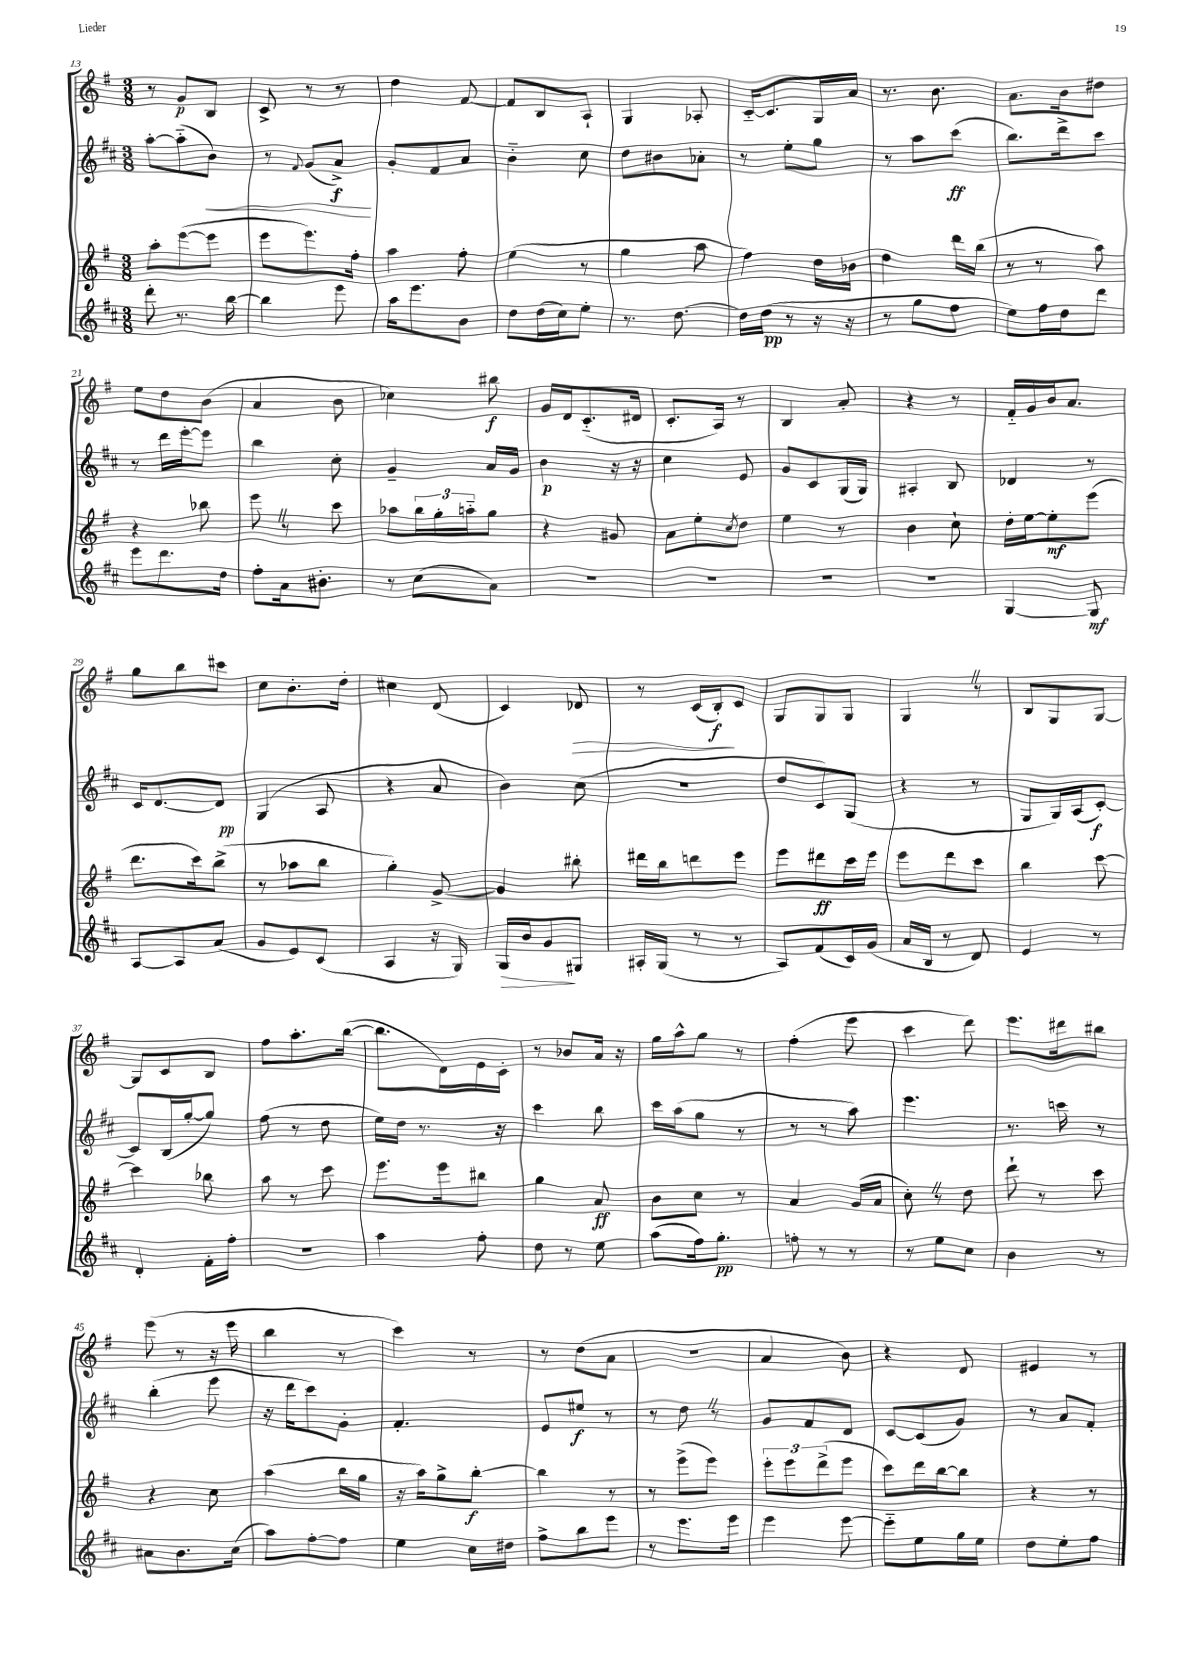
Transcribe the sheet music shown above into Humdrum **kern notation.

**kern	**dynam	**kern	**dynam	**kern	**dynam	**kern	**dynam
*part4	*part4	*part3	*part3	*part2	*part2	*part1	*part1
*staff4	*staff4	*staff3	*staff3	*staff2	*staff2	*staff1	*staff1
*clefG2	*	*clefG2	*	*clefG2	*	*clefG2	*
*k[f#c#]	*	*k[f#]	*	*k[f#c#]	*	*k[f#]	*
*M3/8	*	*M3/8	*	*M3/8	*	*M3/8	*
=13	=13	=13	=13	=13	=13	=13	=13
8ddd'\	.	8aa'\L	.	[8aa'\L	.	8r	.
8.r	.	([8eee\	.	(8aa\]	.	8g/L	p
!	!	!	!	!	!LO:HP:b	!	!
.	.	8eee\J]	.	8b\J)	<	8B/J	.
[16bb\	.	.	.	.	.	.	.
=14	=14	=14	=14	=14	=14	=14	=14
4bb\]	.	8eee\L	.	8r	.	8c^/	.
.	.	.	.	8qqf#/	.	.	.
.	.	8.eee\)	.	(8g/L	.	8r	.
8eee\	.	.	.	8a^/J)	f	8r	.
.	.	16ff#'\Jk	.	.	.	.	.
.	.	.	.	.	[	.	.
=15	=15	=15	=15	=15	=15	=15	=15
16aa\KL	.	4aa\	.	8g'/L	.	4dd\	.
8.eee\	.	.	.	.	.	.	.
.	.	.	.	8f#/	.	.	.
8b\J	.	8ff#'\	.	8a/J	.	[8f#/	.
=16	=16	=16	=16	=16	=16	=16	=16
8dd\L	.	(4ee\	.	4b\	.	8f#/L]	.
(16dd\L	.	.	.	.	.	8B/	.
16cc#\J)	.	.	.	.	.	.	.
8ee'\J	.	8r	.	8cc#\	.	8A`/J	.
=17	=17	=17	=17	=17	=17	=17	=17
8.r	.	4gg\	.	8dd\L	.	4G/	.
.	.	.	.	8b#X\	.	.	.
[8.dd\	.	.	.	.	.	.	.
.	.	8aa\	.	8a-X'\J	.	8A-X'/	.
=18	=18	=18	=18	=18	=18	=18	=18
16dd\LL]	.	4ff#\)	.	8r	.	[16c/KL	.
(16dd\JJ	pp	.	.	.	.	8.c/]	.
8r	.	.	.	8ee'\L	.	.	.
16r	.	16dd\LL	.	8gg\J	.	16G/L	.
16r	.	16b-X\JJ	.	.	.	16a/JJ	.
=19	=19	=19	=19	=19	=19	=19	=19
8r	.	4dd\	.	8r	.	8.r	.
8gg\L	.	.	.	8aa\L	.	.	.
.	.	.	.	.	.	8.b\	.
8ff#\J	.	16ddd\LL	.	(8ccc#\J	ff	.	.
.	.	(16bb\JJ	.	.	.	.	.
=20	=20	=20	=20	=20	=20	=20	=20
8ee\L)	.	8r	.	8.bb\L)	.	8.a\L	.
16ff#\L	.	8r	.	.	.	.	.
16dd\J	.	.	.	16ddd^\k	.	16b\k	.
8ddd\J	.	8aa\)	.	8ccc#\J	.	8dd#X\J	.
!!LO:LB:g=z
=21	=21	=21	=21	=21	=21	=21	=21
8eee\L	.	4r	.	8r	.	8ee\L	.
8.ddd\	.	.	.	16ddd\LL	.	8dd\	.
.	.	.	.	[16eee'\J	.	.	.
.	.	8bb-X\	.	8eee\J]	.	(8b\J	.
16dd\Jk	.	.	.	.	.	.	.
=22	=22	=22	=22	=22	=22	=22	=22
8ff#'\L	.	8eeeZ\	.	4bb\	.	4a/	.
16a\k	.	8r	.	.	.	.	.
8.b#X'\J	.	.	.	.	.	.	.
.	.	8ccc\	.	8cc#'\	.	8b\	.
=23	=23	=23	=23	=23	=23	=23	=23
8r	.	8aa-X\L	.	4g~/	.	4cc-X\)	.
(8cc#\L	.	24bb\L	.	.	.	.	.
.	.	24gg'\	.	.	.	.	.
.	.	24aan\J	.	.	.	.	.
8a\J)	.	8gg\J	.	16a/LL	.	8bb#X\	f
.	.	.	.	16g/JJ	.	.	.
=24	=24	=24	=24	=24	=24	=24	=24
4.r	.	4r	.	4b\	p	16g/LL	.
.	.	.	.	.	.	16d/J	.
.	.	.	.	.	.	(8.c/	.
.	.	8g#X/	.	16r	.	.	.
.	.	.	.	16r	.	16d#X/Jk	.
=25	=25	=25	=25	=25	=25	=25	=25
4.r	.	8a\L	.	4cc#\	.	8.c'/L	.
.	.	8ee'\	.	.	.	.	.
.	.	.	.	.	.	16A/Jk)	.
.	.	8qcc/	.	.	.	.	.
.	.	8dd\J	.	8e/	.	8r	.
=26	=26	=26	=26	=26	=26	=26	=26
4.r	.	4ee\	.	8g/L	.	4B/	.
.	.	.	.	8c#/	.	.	.
.	.	8r	.	(16G/L	.	8a'/	.
.	.	.	.	16G/JJ)	.	.	.
=27	=27	=27	=27	=27	=27	=27	=27
4.r	.	4b\	.	4A#X'/	.	4r	.
.	.	8cc`\	.	8B/	.	8r	.
=28	=28	=28	=28	=28	=28	=28	=28
[4G/	.	16dd'\LL	.	4d-X/	.	16f#/LL	.
.	.	[16ee\J	.	.	.	16g/	.
.	.	8ee'\]	mf	.	.	16b/J	.
.	.	.	.	.	.	8.a/J	.
8G/]	mf	(8eee\J	.	8r	.	.	.
!!LO:LB:g=z
=29	=29	=29	=29	=29	=29	=29	=29
[8A/L	.	8.ddd\L	.	16c#/KL	.	8gg\L	.
.	.	.	.	[8.d/	.	.	.
8A/]	.	.	.	.	.	8bb\	.
.	.	16ccc\k)	.	.	.	.	.
(8a/J	.	(8bb^\J	.	8d/J]	pp	8ccc#X\J	.
=30	=30	=30	=30	=30	=30	=30	=30
8g/L	.	8r	.	(4G/	.	8cc\L	.
8e/)	.	8aa-X\L	.	.	.	8.b'\	.
(8c#/J	.	8bb\J	.	8A/	.	.	.
.	.	.	.	.	.	16dd'\Jk	.
=31	=31	=31	=31	=31	=31	=31	=31
4A/	.	4gg'\)	.	4r	.	4cc#X\	.
16r	.	[8g^/	.	8a/	.	(8d/	.
16G/)	.	.	.	.	.	.	.
=32	=32	=32	=32	=32	=32	=32	=32
!	!LO:HP:b	!	!	!	!	!	!
16G/LL	>	4g/]	.	4b\)	.	4c/)	.
16b/J	.	.	.	.	.	.	.
8g/	.	.	.	.	.	.	.
!	!	!	!	!	!	!	!LO:HP:b
8G#X/J	]	8bb#X'\	.	(8cc#\	.	8d-X/	>
=33	=33	=33	=33	=33	=33	=33	=33
16A#X'/LL	.	16ddd#X\LL	.	4.r	.	8r	.
(16G/JJ	.	16bb\J	.	.	.	.	.
8r	.	8dddn\	.	.	.	(16c/LL	.
.	.	.	.	.	.	16B'/J)	f
8r	.	8eee\J	.	.	.	8c/J	]
=34	=34	=34	=34	=34	=34	=34	=34
8A/L)	.	8eee\L	.	8dd/L	.	8G/L	.
(8f#/	.	8ddd#X\	ff	8c#/)	.	8G/	.
16c#/L)	.	16ccc\L	.	(8G/J	.	8G/J	.
(16g/JJ	.	16eee\JJ	.	.	.	.	.
=35	=35	=35	=35	=35	=35	=35	=35
16a/LL	.	8eee\L	.	4r	.	4GZ/	.
16B/JJ	.	.	.	.	.	.	.
8r	.	8ddd\	.	.	.	.	.
8d/)	.	8ccc\J	.	8r	.	8r	.
=36	=36	=36	=36	=36	=36	=36	=36
4e/	.	4bb\	.	8G/L	.	8B/L	.
.	.	.	.	16G/L)	.	8G/	.
.	.	.	.	(16A/J	.	.	.
8r	.	[8ccc\	.	[8c#'/J)	f	[8G/J	.
!!LO:LB:g=z
=37	=37	=37	=37	=37	=37	=37	=37
4d'/	.	4ccc\]	.	8c#/L]	.	8G/L]	.
.	.	.	.	(16B/L	.	8c/	.
.	.	.	.	[16gg'/J	.	.	.
16f#'\LL	.	8bb-X\	.	8gg/J])	.	8B/J	.
16ff#'\JJ	.	.	.	.	.	.	.
=38	=38	=38	=38	=38	=38	=38	=38
4.r	.	8aa\	.	(8ff#\	.	8ff#\L	.
.	.	8r	.	8r	.	8.aa'\	.
.	.	8ccc\	.	8dd\	.	.	.
.	.	.	.	.	.	([16bb\Jk	.
=39	=39	=39	=39	=39	=39	=39	=39
4aa\	.	8.eee\L	.	16ee\LL)	.	8.bb\L]	.
.	.	.	.	16dd\JJ	.	.	.
.	.	.	.	8.r	.	.	.
.	.	16eee\k	.	.	.	16d\L)	.
8ff#'\	.	8bb#X\J	.	.	.	16e\	.
.	.	.	.	16r	.	16c'\JJ	.
=40	=40	=40	=40	=40	=40	=40	=40
8dd\	.	4gg\	.	4ccc#\	.	8r	.
8r	.	.	.	.	.	8b-X/L	.
8ee\	.	8a/	ff	8bb\	.	16a/Jk	.
.	.	.	.	.	.	16r	.
=41	=41	=41	=41	=41	=41	=41	=41
(8aa\L	.	8b\L	.	16ccc#\LL	.	16gg\LL	.
.	.	.	.	(16aa\J	.	16aa^^\J	.
16ff#\k)	.	8cc\J	.	8gg\J	.	8gg\J	.
8.gg'\J	pp	.	.	.	.	.	.
.	.	8r	.	8r	.	8r	.
=42	=42	=42	=42	=42	=42	=42	=42
8ffn'\	.	4a/	.	8r	.	(4ff#'\	.
8r	.	.	.	8r	.	.	.
8r	.	(16g/LL	.	8aa\)	.	8eee\	.
.	.	16a/JJ	.	.	.	.	.
=43	=43	=43	=43	=43	=43	=43	=43
8r	.	8cc'Z\)	.	4.eee\	.	4ccc\	.
8ee\L	.	8r	.	.	.	.	.
8cc#\J	.	8dd\	.	.	.	8ddd\)	.
=44	=44	=44	=44	=44	=44	=44	=44
4b\	.	8ddd`\	.	8.r	.	8.eee\L	.
.	.	8r	.	.	.	.	.
.	.	.	.	16cccn\	.	16ddd#X\k	.
8r	.	8ccc\	.	8r	.	8bb#X\J	.
!!LO:LB:g=z
=45	=45	=45	=45	=45	=45	=45	=45
8a#X\L	.	4r	.	(4bb'\	.	(8eee\	.
8.b\	.	.	.	.	.	8r	.
.	.	8cc\	.	8eee\	.	16r	.
(16cc#\Jk	.	.	.	.	.	16eee\	.
=46	=46	=46	=46	=46	=46	=46	=46
8aa\L)	.	(4aa\	.	16r	.	4bb\	.
.	.	.	.	16ddd\KL	.	.	.
[8ff#'\	.	.	.	8ccc#\)	.	.	.
8ff#\J]	.	16bb\LL	.	8g'\J	.	8r	.
.	.	16gg\JJ	.	.	.	.	.
=47	=47	=47	=47	=47	=47	=47	=47
4ee\	.	16r	.	4.f#'/	.	4ccc\)	.
.	.	16aa\KL)	.	.	.	.	.
.	.	8gg^\	.	.	.	.	.
16cc#\LL	.	[8bb'\J	f	.	.	8r	.
16dd#X\JJ	.	.	.	.	.	.	.
=48	=48	=48	=48	=48	=48	=48	=48
8ff#^\L	.	4bb\]	.	8e/L	.	8r	.
8bb\	.	.	.	8ee#X/J	f	(8dd\L	.
8eee\J	.	8r	.	8r	.	8a\J	.
=49	=49	=49	=49	=49	=49	=49	=49
8r	.	8r	.	8r	.	4.r	.
8.eee\L	.	(8eee^\L	.	8ddZ\	.	.	.
.	.	8eee\J)	.	8r	.	.	.
16eee\Jk	.	.	.	.	.	.	.
=50	=50	=50	=50	=50	=50	=50	=50
4eee\	.	12eee'\L	.	8g/L	.	4a/	.
.	.	12eee\	.	.	.	.	.
.	.	.	.	8f#/	.	.	.
.	.	(12ddd^\	.	.	.	.	.
[8eee\	.	8eee\J	.	8d/J	.	8b\)	.
=51	=51	=51	=51	=51	=51	=51	=51
8eee\L]	.	8ccc\L)	.	[8c#/L	.	4r	.
8ee\	.	16ddd\L	.	(8c#/]	.	.	.
.	.	[16bb\J	.	.	.	.	.
16gg\L	.	8bb\J]	.	8g/J)	.	8d/	.
16ee\JJ	.	.	.	.	.	.	.
=52	=52	=52	=52	=52	=52	=52	=52
8dd\L	.	4r	.	8r	.	4e#X/	.
8ee'\	.	.	.	8a/L	.	.	.
8ff#\J	.	8r	.	8f#'/J	.	8r	.
==	==	==	==	==	==	==	==
*-	*-	*-	*-	*-	*-	*-	*-
